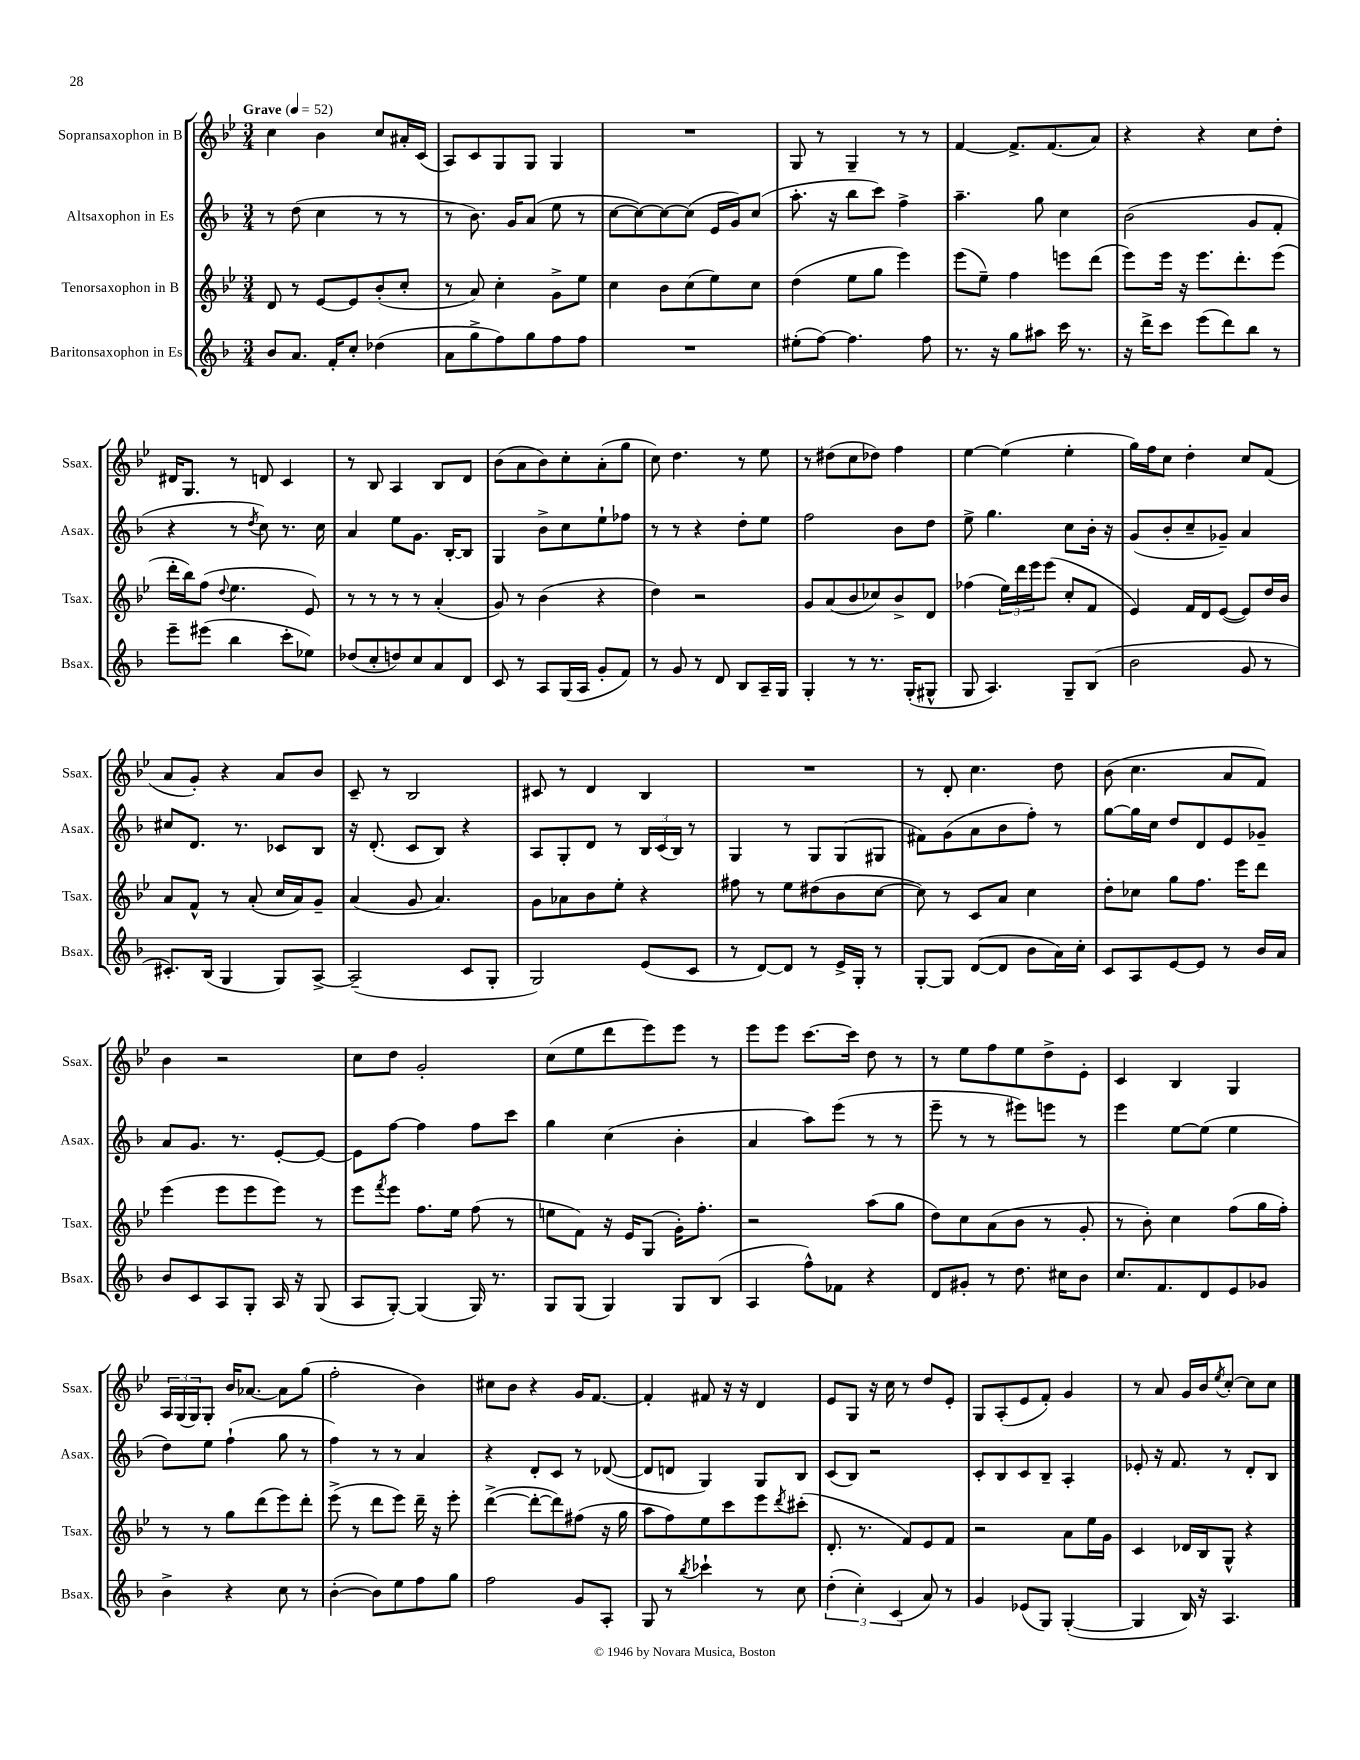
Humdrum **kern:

**kern	**kern	**kern	**kern
*staff4	*staff3	*staff2	*staff1
*clefG2	*clefG2	*clefG2	*clefG2
*k[b-]	*k[b-e-]	*k[b-]	*k[b-e-]
*M3/4	*M3/4	*M3/4	*M3/4
*MM52	*MM52	*MM52	*MM52
8b-	8d	8r	4cc
8.a	8r	(8dd	.
.	[8e-	4cc	4b-
16f'	.	.	.
8cc'	8e-]	.	.
(4dd-	(8b-'	8r	8cc
.	8cc'	8r	16a#'
.	.	.	(16c
=	=	=	=
8a	8r	8r	8A)
8gg^	8a)	8.b-)	8c
8ff)	4cc'	.	8G
.	.	16g	.
8gg	.	(8a	8G
8ff	8g^	8ee	4G
8ff	8ee-	8r	.
=	=	=	=
2.r	4cc	[8cc	2.r
.	.	8cc_)	.
.	8b-	8cc_	.
.	(8cc	(8cc]	.
.	8ee-)	16e	.
.	.	16g)	.
.	8cc	(8cc	.
=	=	=	=
(8ee#'	(4dd	8.aa'	8G
[8ff)	.	.	8r
.	.	16r	.
4.ff]	8ee-	8bb-	4G~
.	8gg	8ccc)	.
.	4eee-)	4ff^	8r
8ff	.	.	8r
=	=	=	=
8.r	(8eee-	4.aa~	[4f
.	8ee-~)	.	.
16r	.	.	.
8gg	4ff	.	8.f^]
8aa#	.	8gg	.
.	.	.	(8.f
16ccc	8eee	4cc	.
8.r	.	.	.
.	(8ddd	.	8a)
=	=	=	=
16r	8eee-)	(2b-	4r
16ddd^	.	.	.
8ccc	16eee-	.	.
.	16r	.	.
(8eee	8.eee-	.	4r
8ddd)	.	.	.
.	8.ddd'	.	.
8bb-	.	8g	8cc
8r	(8eee-	8f'	8dd'
=	=	=	=
8eee~	16ddd'	4r	16d#
.	16bb-)	.	8.G
(8eee#	(8ff	.	.
.	8qqdd	.	.
4bb-	4.ee-	8r	8r
.	.	8qdd	.
.	.	8cc)	8d
8ccc'	.	8.r	4c
8ee-)	8e-)	.	.
.	.	16cc	.
=	=	=	=
(8dd-	8r	4a	8r
8cc'	8r	.	8B-
8dd)	8r	8ee	4A
8cc	8r	8.g	.
8a	(4a'	.	8B-
.	.	[16B-'	.
8d	.	8B-]	8d
=	=	=	=
8c	8g)	4G	(8b-
8r	8r	.	8a
8A	(4b-	8b-^	8b-)
(16G	.	8cc	8cc'
16A	.	.	.
8g'	4r	8ee`	(8a'
8f)	.	8ff-	8gg
=	=	=	=
8r	4dd)	8r	8cc)
8g	.	8r	4.dd
8r	2r	4r	.
8d	.	.	.
8B-	.	8dd'	8r
16A~	.	8ee	8ee-
16G	.	.	.
=	=	=	=
4G'	8g	2ff	8r
.	(8a	.	(8dd#
8r	8b-	.	8cc
8.r	8cc-)	.	8dd-)
.	8b-^	8b-	4ff
(16G'	.	.	.
8G#^^	8d	8dd	.
=	=	=	=
8G	(4ff-	8ee^	[4ee-
4.A)	.	4.gg	.
.	24ee-)	.	(4ee-]
.	24ddd	.	.
.	24eee-	.	.
.	(8eee-	.	.
8G~	8cc'	8cc	4ee-'
(8B-	8f	16b-'	.
.	.	16r	.
=	=	=	=
2b-	4e-)	(8g	16gg)
.	.	.	16ff
.	.	8b-'	8cc
.	16f	8cc~	4dd'
.	16d	.	.
.	([8e-	8g-~)	.
8g	8e-])	4a	8cc
8r	16dd	.	(8f
.	16b-	.	.
=	=	=	=
8.c#')	8a	8cc#	8a
.	8f^^	8.d	8g')
(16B-	.	.	.
4G	8r	.	4r
.	.	8.r	.
.	(8a'	.	.
8G)	16cc	8c-	8a
.	16a)	.	.
[8A^	8g~	8B-	8b-
=	=	=	=
(2A~]	(4a	16r	8c~
.	.	(8.d'	.
.	.	.	8r
.	8g	8c	2B-
.	4.a)	8B-)	.
8c	.	4r	.
8G'	.	.	.
=	=	=	=
2G)	8g	8A	8c#
.	8a-	8G'	8r
.	8b-	8d	4d
.	8ee-'	8r	.
(8e	4r	24B-	4B-
.	.	(24c	.
.	.	24B-)	.
8c	.	8r	.
=	=	=	=
8r	8ff#	4G	2.r
[8d)	8r	.	.
8d]	8ee-	8r	.
8r	(8dd#	8G	.
16e^	8b-	(8G	.
16G'	.	.	.
8r	[8cc	8G#	.
=	=	=	=
[8G'	8cc])	8f#)	8r
8G]	8r	(8g	8d'
([8d	8c	8a	4.cc
8d]	8a	8b-	.
8b-	4cc	8ff')	.
16a)	.	8r	8dd
16cc'	.	.	.
=	=	=	=
8c	8dd'	[8gg	(8b-
8A	8cc-	16gg]	4.cc
.	.	16cc	.
[8e	8gg	8dd	.
8e]	8.ff	8d	.
8r	.	8e	8a
.	16eee-	.	.
16b-	8ddd	8g-~	8f)
16a	.	.	.
=	=	=	=
8b-	(4eee-	8a	4b-
8c	.	8.g	.
8A	8eee-	.	2r
.	.	8.r	.
8G'	8eee-	.	.
16A	8eee-)	[8e'	.
16r	.	.	.
(8G	8r	8e_	.
=	=	=	=
8A	8eee-	8e]	8cc
.	8qfff	.	.
[8G')	8eee-	[8ff	8dd
(4G]	8.ff	4ff]	2g'
.	16ee-	.	.
16G)	(8ff	8ff	.
8.r	.	.	.
.	8r	8ccc	.
=	=	=	=
8G	8ee	4gg	(8cc
(8G	8f)	.	8ee-
4G)	16r	(4cc	8ddd
.	16e-	.	.
.	(8G	.	8eee-)
8G	16g')	4b-'	8eee-
.	8.ff'	.	.
(8B-	.	.	8r
=	=	=	=
4A	2r	4a	8eee-
.	.	.	8eee-
8ff^^)	.	8aa)	[8.ccc
8f-	.	(8eee	.
.	.	.	16ccc]
4r	(8aa	8r	8dd
.	8gg	8r	8r
=	=	=	=
8d	8dd)	8eee~	8r
8g#'	8cc	8r	8ee-
8r	(8a	8r	8ff
8.dd	8b-	8eee#)	8ee-
.	8r	8eee	8dd^
16cc#	.	.	.
8b-	8g'	8r	8e-'
=	=	=	=
8.cc	8r	4eee	4c
.	8b-')	.	.
8.f	.	.	.
.	4cc	[8ee	4B-
8d	.	(8ee]	.
8e	(8ff	4ee	4G
8g-	16gg	.	.
.	16ff')	.	.
=	=	=	=
4b-^	8r	8dd)	24A
.	.	.	(24G
.	.	.	24G)
.	8r	8ee	8G'
4r	8gg	(4ff`	16b-
.	.	.	[8.a-
.	(8ddd	.	.
8cc	8eee-)	8gg	8a-]
8r	8ddd'	8r	(8gg
=	=	=	=
([4b-'	(8eee-^	4ff)	2ff'
.	8r	.	.
8b-])	8ddd	8r	.
8ee	8eee-)	8r	.
8ff	16ddd~	4a	4b-)
.	16r	.	.
8gg	8eee-'	.	.
=	=	=	=
2ff	([4ddd^	4r	8cc#
.	.	.	8b-
.	8ddd'_	8d'	4r
.	8ddd])	8c	.
8g	(8ff#	8r	16g
.	.	.	[8.f
8A'	16r	([8d-	.
.	16gg	.	.
=	=	=	=
8G	8aa	8d-]	4f']
8r	8ff)	8d	.
8qbb-	.	.	.
4ccc-`	8ee-	4G)	8f#
.	8ccc	.	16r
.	.	.	16r
8r	8eee-	8G	4d
.	8qddd	.	.
8cc	(8ccc#'	8B-	.
=	=	=	=
(6dd'	8.d'	(8c	8e-
.	.	8B-)	8G
6cc')	.	.	.
.	8.r	.	.
.	.	2r	16r
.	.	.	16cc
(6c	.	.	.
.	8f)	.	8r
8a)	8e-	.	8dd
8r	8f	.	8e-'
=	=	=	=
4g	2r	8c'	8G
.	.	8B-	(8A'
(8e-	.	8c	8e-
8G)	.	8B-~	8f')
([4G'	8a	4A'	4g
.	16ee-	.	.
.	16g	.	.
=	=	=	=
4G]	4c	8e-'	8r
.	.	16r	8a
.	.	8.f	.
16B-)	16d-	.	16g
16r	16B-	.	16b-
.	.	.	8qee-
4.A	8G^^	8r	[8cc'
.	4r	8d'	8cc]
.	.	8B-	8cc
==	==	==	==
*-	*-	*-	*-
